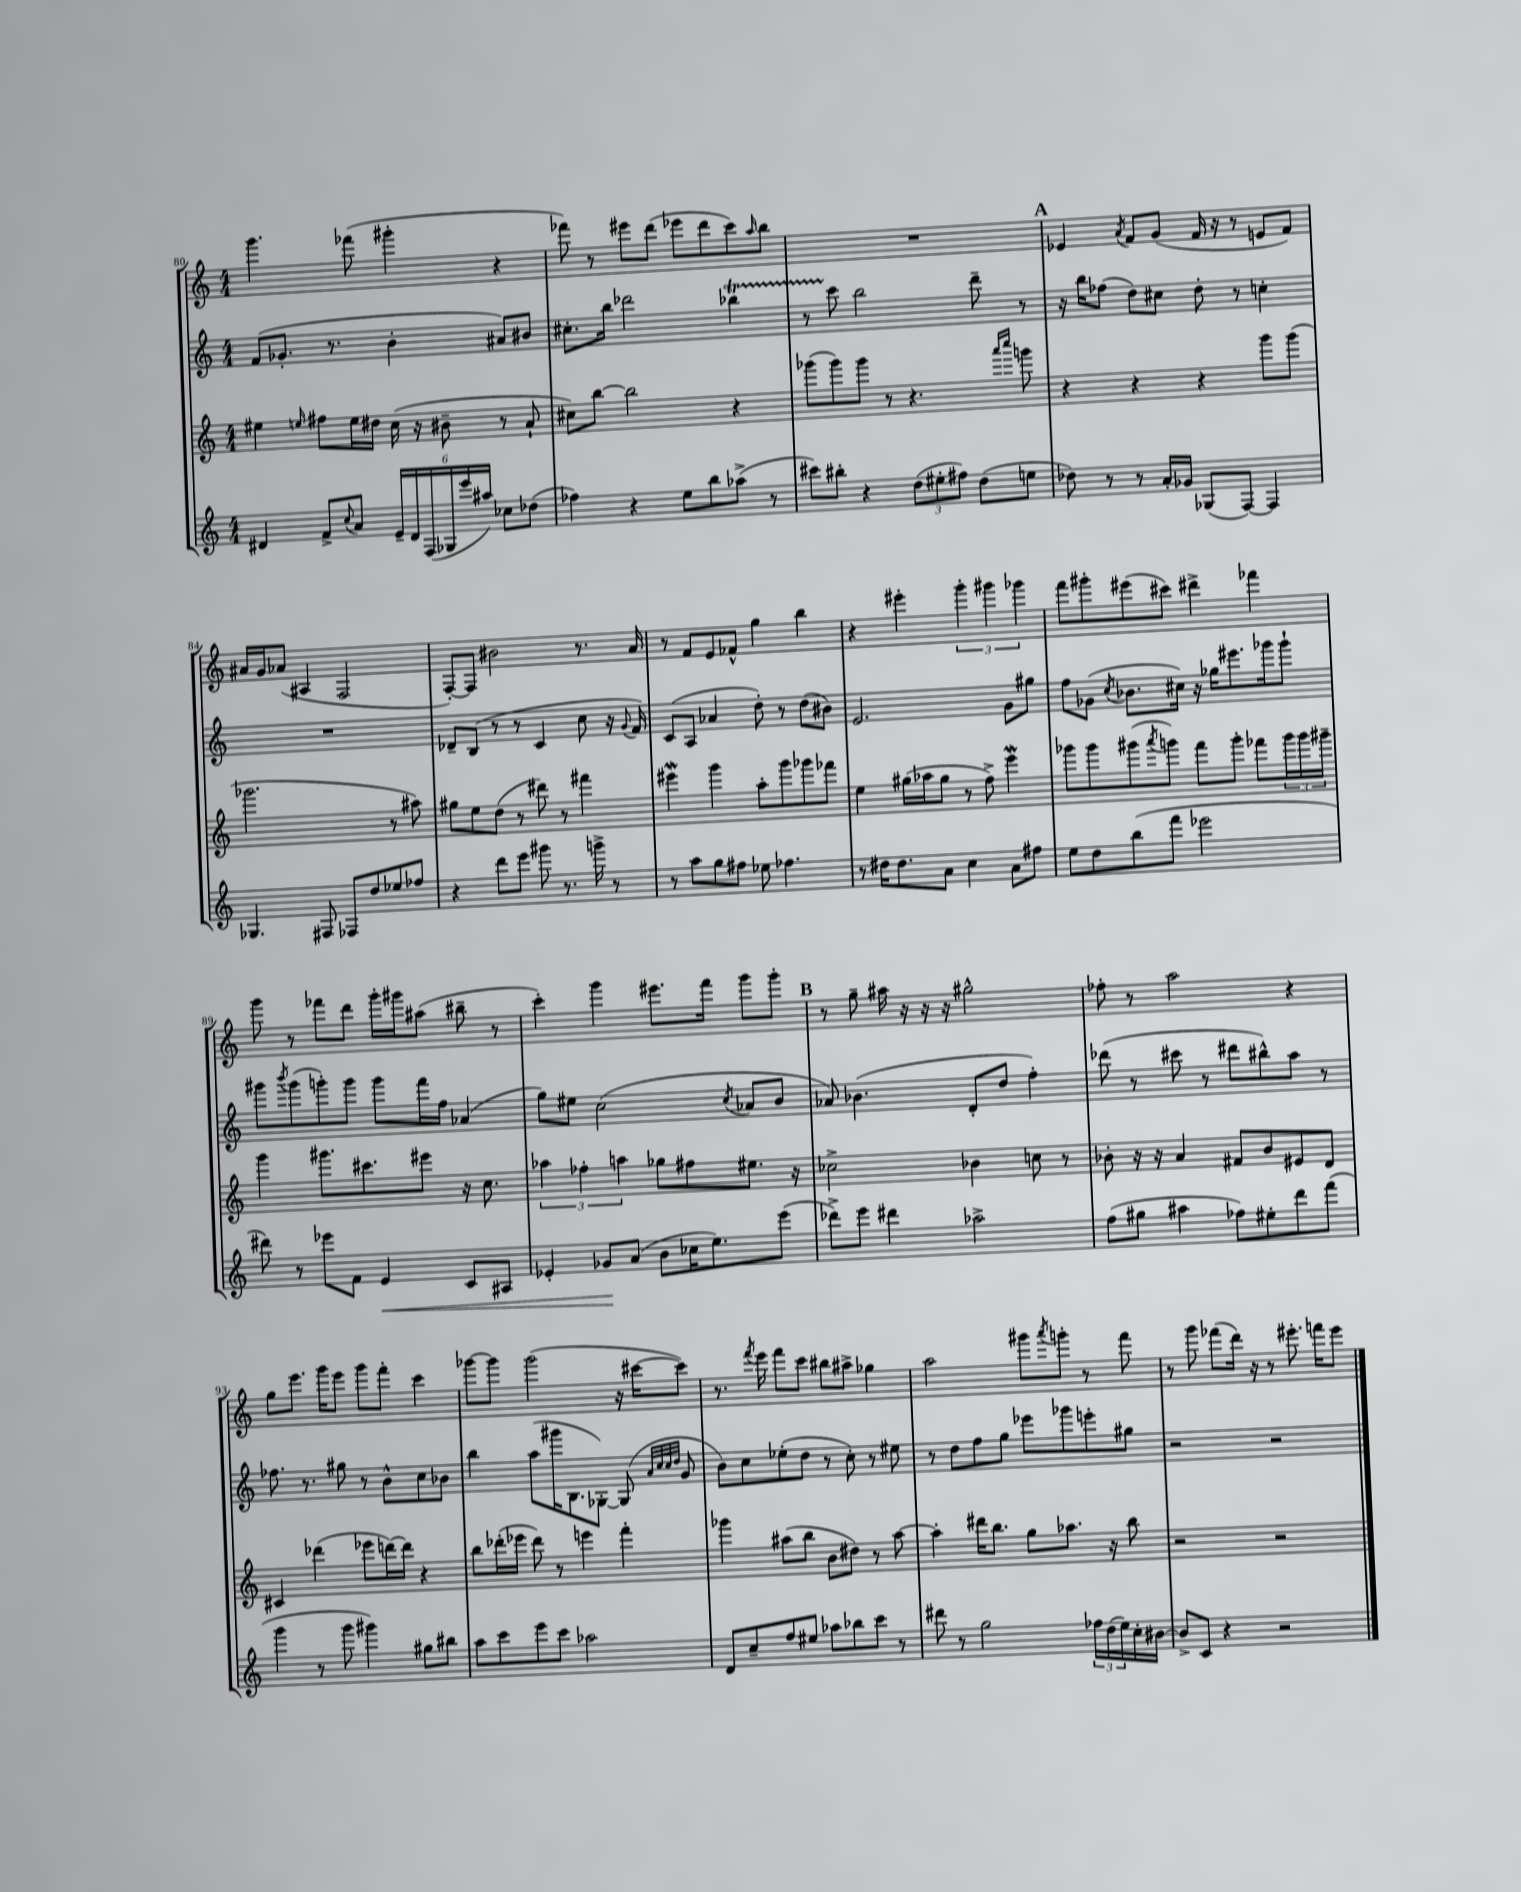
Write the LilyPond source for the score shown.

<<
\new StaffGroup <<
\new Staff = "s0" {
    \clef treble \key c \major \numericTimeSignature \time 4/4
    g'''4. fes'''8( gis'''4-. r4 |
    fes'''8) r8 eis'''8 d'''8( ees'''8 d'''8 c'''8) \grace { a''16 } b''8 |
    R1 |
    \mark \markup { \bold "A" } ees'4 \acciaccatura { a'8 } f'8 g'8( f'16 r16 r8 e'8 f'8) |
    ais'16 g'16 aes'8( ais4 f2 |
    f8~-.) f8 bis'2 r8. a'16 |
    r8 f'8 e'8 fes'8-^ g''4 b''4 |
    r4 eis'''4-. \tuplet 3/2 { g'''4-. gis'''4 ges'''4 } |
    f'''8 gis'''8-. eis'''8( cis'''8) dis'''4-> fes'''4 |
    g'''8 r8 fes'''8 d'''8 g'''16-. gis'''16 ais''8( bis''8-- r8 |
    c'''4-.) g'''4 eis'''8. f'''16 g'''8 g'''8-. |
    \mark \markup { \bold "B" } r8 g''8-- ais''16 r16 r16 r16 gis''2-^ |
    fes''8-. r8 a''2 r4 |
    g''8 e'''8. g'''16 e'''8 g'''8 f'''8-. c'''4 |
    ges'''8~ ges'''8 ges'''2( r16 cis'''16~ cis'''8) |
    r8. \acciaccatura { f'''8 } e'''16 f'''8 c'''8 bis''8 ais''8-> ges''4 |
    a''2 gis'''8 \acciaccatura { a'''8 } g'''8-. r8 f'''8 |
    r8 g'''8 fes'''8( d'''16) r16 r8 eis'''8.-. f'''16 eis'''8 \bar "|." |
}
\new Staff = "s1" {
    \clef treble \key c \major \numericTimeSignature \time 4/4
    f'8( ges'8.-. r8. b'4-. ais'8) bis'8 |
    cis''8.-. b''16 des'''2 bes''4\startTrillSpan |
    r8 c'''8\stopTrillSpan b''2 d'''8-- r8 |
    \mark \markup { \bold "A" } r16 b''16 fes''8( d''8) cis''8 d''8-. r8 c''4-. |
    R1 |
    des'8-- b8( r8 r8 c'4 c''8 r16 \appoggiatura { g'8 } f'16) |
    c'8( a8 aes'4 d''8-.) r8 d''8( bis'8) |
    e'2. g'8 gis''8 |
    f''8 ges'8( \acciaccatura { c''8 } bes'8. cis''16) r16 ges''16 eis'''8. ges'''16 ges'''8-! |
    gis'''8 \acciaccatura { b'''8 } gis'''8( g'''8-.) g'''8 g'''8 f'''16 f''16 aes'4( |
    g''8) eis''8 c''2( \acciaccatura { c''8 } aes'8 b'8 |
    \mark \markup { \bold "B" } aes'8) bes'4.( d'8-. d''8 f''4-.) |
    des'''8( r8 cis'''8 r8 dis'''8 bis''8-^) a''8 r8 |
    fes''8. r8. gis''8 r8 b'8-^ c''8 bes'8 |
    b''4 a''8( gis'''16 b8. ges8~-.) ges8( \grace { a'32 c''32 c''32 d''32 } g'8 |
    b'8) c''8 ees''8-.( d''8 r8 c''8-.) r8 eis''8 |
    r8 d''8 f''8 g''8 ees'''8 ges'''8 e'''8-. gis''8 |
    r2 r2 \bar "|." |
}
\new Staff = "s2" {
    \clef treble \key c \major \numericTimeSignature \time 4/4
    eis''4 \grace { e''16 } fis''8 e''16 dis''16 c''16( r16 bis'8-- r8 a'8-! |
    cis''8) b''8~ b''2 r4 |
    ges'''8( ges'''8) ges'''8 r8 r4. \grace { a'''16 c''''16 } g'''8 |
    \mark \markup { \bold "A" } r4 r4 r4 g'''8 g'''8( |
    ges'''2. r8 ais''8) |
    gis''8 e''8 d''8( r8 dis'''8) r8 fis'''4 |
    eis'''4\mordent g'''4 a''8-. g'''8 ges'''8 fes'''8 |
    e''4 gis''16( aes''16 gis''8 r8 f''8->) e'''4\mordent |
    ges'''8 ges'''8 gis'''8( \acciaccatura { a'''8 } g'''8) f'''8 g'''8-. fes'''8 \tuplet 3/2 { g'''16 g'''16 gis'''16-- } |
    g'''4 gis'''8. cis'''8. eis'''8 r16 c''8. |
    \tuplet 3/2 { aes''4 fes''4-. a''4 } ges''8 fis''8 eis''8. r16 |
    \mark \markup { \bold "B" } ces''2-> bes'4 c''8 r8 |
    bes'8-. r16 r16 a'4 fis'8 bes'8 eis'8 d'8 |
    cis'4 des'''4( ees'''8 d'''16~) d'''16 r4 |
    b''8 des'''16-.( ees'''16 des'''8) r8 e'''4 f'''4-. |
    ges'''4 ais''8( b''8 b'8 dis''8) r8 ais''8~ |
    ais''4-. dis'''16 b''8. g''8 aes''8. r16 b''8 |
    r2 r2 \bar "|." |
}
\new Staff = "s3" {
    \clef treble \key c \major \numericTimeSignature \time 4/4
    dis'4 f'8-> \appoggiatura { c''8 } a'8 \tuplet 6/4 { e'16-- dis'16 f16( ges16 e'''16 ais''16) } ces''8 des''8( |
    fes''4) r4 e''8 b''8 aes''8->( r8 |
    cis'''8) bis''8-. r4 \tuplet 3/2 { d''8( eis''8-. fis''8) } d''8( e''8 |
    \mark \markup { \bold "A" } des''8) r8 r8 a'16-. ges'16 ges8( f8~) f4 |
    ges4. fis8 fes8 d''8 ees''8 fes''8 |
    r4 d'''8 e'''8 gis'''8 r8. g'''16-> r8 |
    r8 a''8 g''8 fis''8 ees''8 fes''4. |
    r8 dis''16 dis''8. a'8 c''4 a'8 fis''8 |
    e''8 d''8 b''8( f'''8 ees'''2 |
    dis'''8) r8 ees'''8 f'8 e'4\< c'8 ais8 |
    ees'4-. ges'8\! a'8( b'8 ces''16 e''8.) e'''8( |
    \mark \markup { \bold "B" } des'''8->) e'''8 dis'''4 aes''2-> |
    f''8( gis''8 ais''4 fes''8) eis''8-. d'''8 f'''8( |
    g'''4 r8 g'''8 gis'''4) gis''8 bis''8 |
    a''8 c'''8 e'''8 c'''8 aes''2 |
    d'8 c''8-- f''8 eis''8 aes''8 bes''8 c'''8 r8 |
    dis'''8 r8 g''2 \tuplet 3/2 { fes''16 d''16( e''16) } c''16-. bis'16~ |
    bis'8-> c'8 r4 r2 \bar "|." |
}
>>
>>
\layout { \context { \Score currentBarNumber = #80 } }
